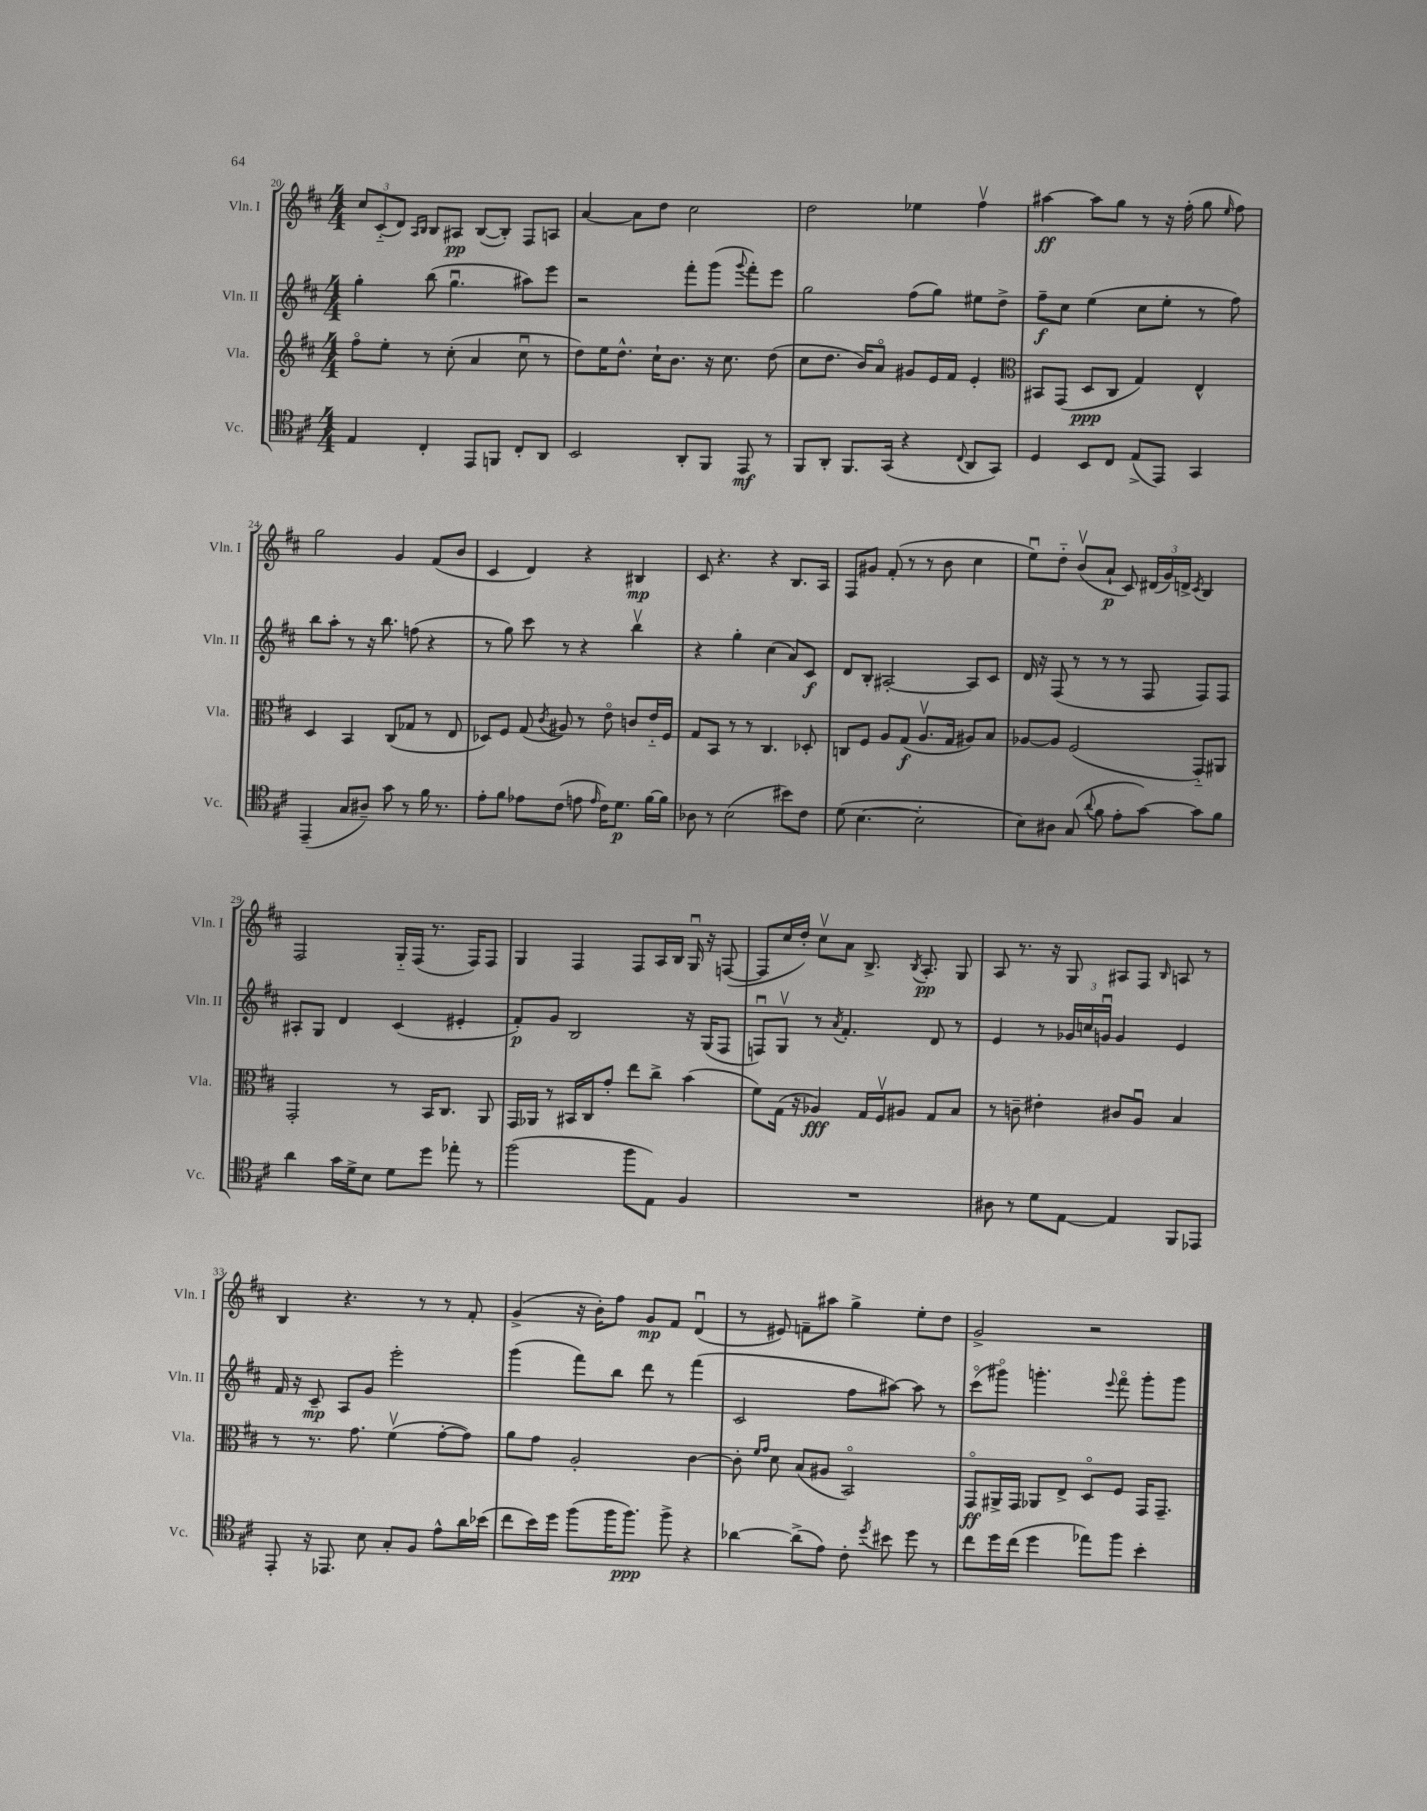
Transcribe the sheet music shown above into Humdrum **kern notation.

**kern	**kern	**kern	**kern
*staff4	*staff3	*staff2	*staff1
*clefC4	*clefG2	*clefG2	*clefG2
*k[f#c#]	*k[f#c#]	*k[f#c#]	*k[f#c#]
*M4/4	*M4/4	*M4/4	*M4/4
4E	8ff#o	4gg'	12cc#
.	.	.	(12c#'~
.	8ee'	.	.
.	.	.	12d)
.	.	.	16qqA
.	.	.	16qqB
4C#'	8r	(8bb	8B
.	(8cc#'	4.ggu	8A#
8EE	4a	.	([8B
8FF	.	.	8B'])
8C#'	8cc#u	8aa#)	8F#
8AA	8r	8eee	8A
=	=	=	=
2BB	8dd)	2r	[4a
.	16ee	.	.
.	8.dd^^	.	.
.	.	.	8a]
.	16cc#`	.	8dd
.	8.b	.	.
8AA'	.	8fff#'	2cc#
8FF#	16r	(8ggg	.
.	8.cc#	.	.
.	.	8qqggg	.
8EE	.	8fff#')	.
8r	(8dd	8eee	.
=	=	=	=
8FF#	8cc#	2gg	2dd
8AA'	8.dd	.	.
8.FF#	.	.	.
.	16b)	.	.
.	8ao	.	.
(16GG	.	.	.
4r	8g#	(8ff#	4ee-
.	16e	8gg)	.
.	16f#	.	.
8qqC#	.	.	.
8AA	4e'	8ee#	4ff#v
8GG)	.	8dd^	.
=	=	=	=
*	*clefC3	*	*
4D	8BB#	8ff#~	[4aa#
.	(8GG	8cc#	.
8BB	8D	(4ee	8aa#]
8C#	8C#	.	8gg
(8E^	4G)	8cc#	8r
8EE)	.	8ee'	16r
.	.	.	(16ff#'
4GG	4E^^	8r	8gg
.	.	.	16qqee
.	.	8ff#)	8ff#)
=	=	=	=
(4EE~	4D	8bb	2gg
.	.	8aa'	.
8G	4BB	8r	.
8A#~)	.	16r	.
.	.	8.bb	.
8g	(8C#	.	4g
8r	8G-	(8ff	.
16f#	8r	4r	(8f#
8.r	.	.	.
.	8E	.	8b
=	=	=	=
8e'	8D-)	8r	4c#
8f#	8F#	8gg)	.
8e-	(8G	8ccc#	4d)
.	8qc#	.	.
(8c#	8A#)	8r	.
8e	8r	4r	4r
16qqe	.	.	.
16c#)	8eo	.	.
8.d	.	.	.
.	8c	4bbv	4B#
[16f#	16e'~	.	.
16f#]	16F#	.	.
=	=	=	=
8A-	8G	4r	8c#
8r	8BB	.	4.r
(2B	8r	4gg'	.
.	8r	.	.
.	4.C#	(4cc#	4r
8b#)	.	8a)	8.B
8c#	8D-'	8c#	.
.	.	.	16A
=	=	=	=
(8d	8C	8d	8F#
[4.B	8F#	8B'	8g#
.	8A	[2A#'	(8f#'
.	(8G	.	8r
2B']	8.Av	.	8r
.	.	.	8b
.	16G	.	.
.	8A#)	8A#]	4cc#
.	8B	8c#	.
=	=	=	=
8B)	[8A-	16d	8eeu)
.	.	16r	.
8A#	8A-]	(8F#	8dd'~
(8G	(2F#	8r	(8bv
8qqa	.	.	.
8f#	.	8r	8a`
8e'	.	8r	8c#)
[8g)	.	8F#	(24d#
.	.	.	24g)
.	.	.	24d^
.	.	.	8qc#
8g]	8GG'~)	8F#)	4B
8f#	8AA#	8F#	.
=	=	=	=
4a	2GG'	8A#'	2F#
.	.	8G	.
16g	.	4d	.
16d^	.	.	.
8B	.	.	.
8d	8r	(4c#	16G'~
.	.	.	(16F#
8dd	16BB	.	8.r
.	8.C#	.	.
8ee-'	.	4e#'	.
.	.	.	16F#)
8r	8AA	.	8F#
=	=	=	=
(2ff#	16GG	8f#')	4G
.	16AA-	.	.
.	8r	8g	.
.	16BB#	2B	4F#
.	16C#	.	.
.	8g'	.	.
8ff#	8ee	.	8F#
8E)	8cc#^	.	16A
.	.	.	16B
4F#	(4b	16r	16Gu
.	.	(16G	16r
.	.	8F#	([8F
=	=	=	=
1r	8f#)	8Fu)	8F]
.	(16G	8Gv	16cc#
.	16r	.	16dd')
.	4A-)	8r	8cc#v
.	.	8qa	.
.	.	4.f#'	8a
.	16G	.	8.B^
.	16F#v	.	.
.	8A#	.	.
.	.	.	8qB
.	.	.	8.A'
.	8G	8d	.
.	8B	8r	8G
=	=	=	=
8A#	8r	4e	8A
8r	8c~	.	8.r
8d	4e#'	8r	.
.	.	.	16r
[8E	.	24g-	8G
.	.	24cc	.
.	.	24gu	.
4E]	8c#	4g	8A#
.	8Au	.	8F#
.	.	.	16qqB
8FF#	4B	4e	8A
8EE-	.	.	8r
=	=	=	=
8EE'	8r	16f#	4B
.	.	16r	.
16r	8.r	8c#~	.
8.EE-	.	.	.
.	.	8A	4.r
.	8.g	.	.
8B	.	8g	.
8G'	(4f#v	2eee'	.
8F#	.	.	8r
8e^^	[8g'	.	8r
16a	8g])	.	8f#'
(16b-	.	.	.
=	=	=	=
8cc#	8a	(4ggg	(4g^
16b)	8g	.	.
16dd	.	.	.
(8ff#	2A'	8fff#)	16r
.	.	.	16b')
16ff#	.	8bb	8ff#
8.ff#)	.	.	.
.	.	8ddd	8g
8ff#^	.	8r	8f#
4r	[4c#	(4fff#	(4du
=	=	=	=
[4a-	8c#']	2c#	8r
.	16qqf#	.	.
.	16qqg	.	.
.	8d	.	8e#)
(8a-^]	(8B	.	8f~
8e)	8A#	.	8aa#
8c#'	2BBo)	8ff#	4gg^
8qdd	.	.	.
8b#	.	[8aa#)	.
8dd	.	8aa#]	8ee'
8r	.	8r	8dd
=	=	=	=
8cc#	8GGo	(8ccc#o	2g^
16dd	16AA#^	8ggg#o)	.
(16cc#	16GG	.	.
4dd	8AA-	4.ggg'	.
.	8E^	.	.
8ee-)	8Do	.	2r
.	.	8qqeee	.
8ff#	8F#	8fff#o	.
4b'	16GG	8ggg'	.
.	8.GG~	.	.
.	.	8ggg	.
==	==	==	==
*-	*-	*-	*-
